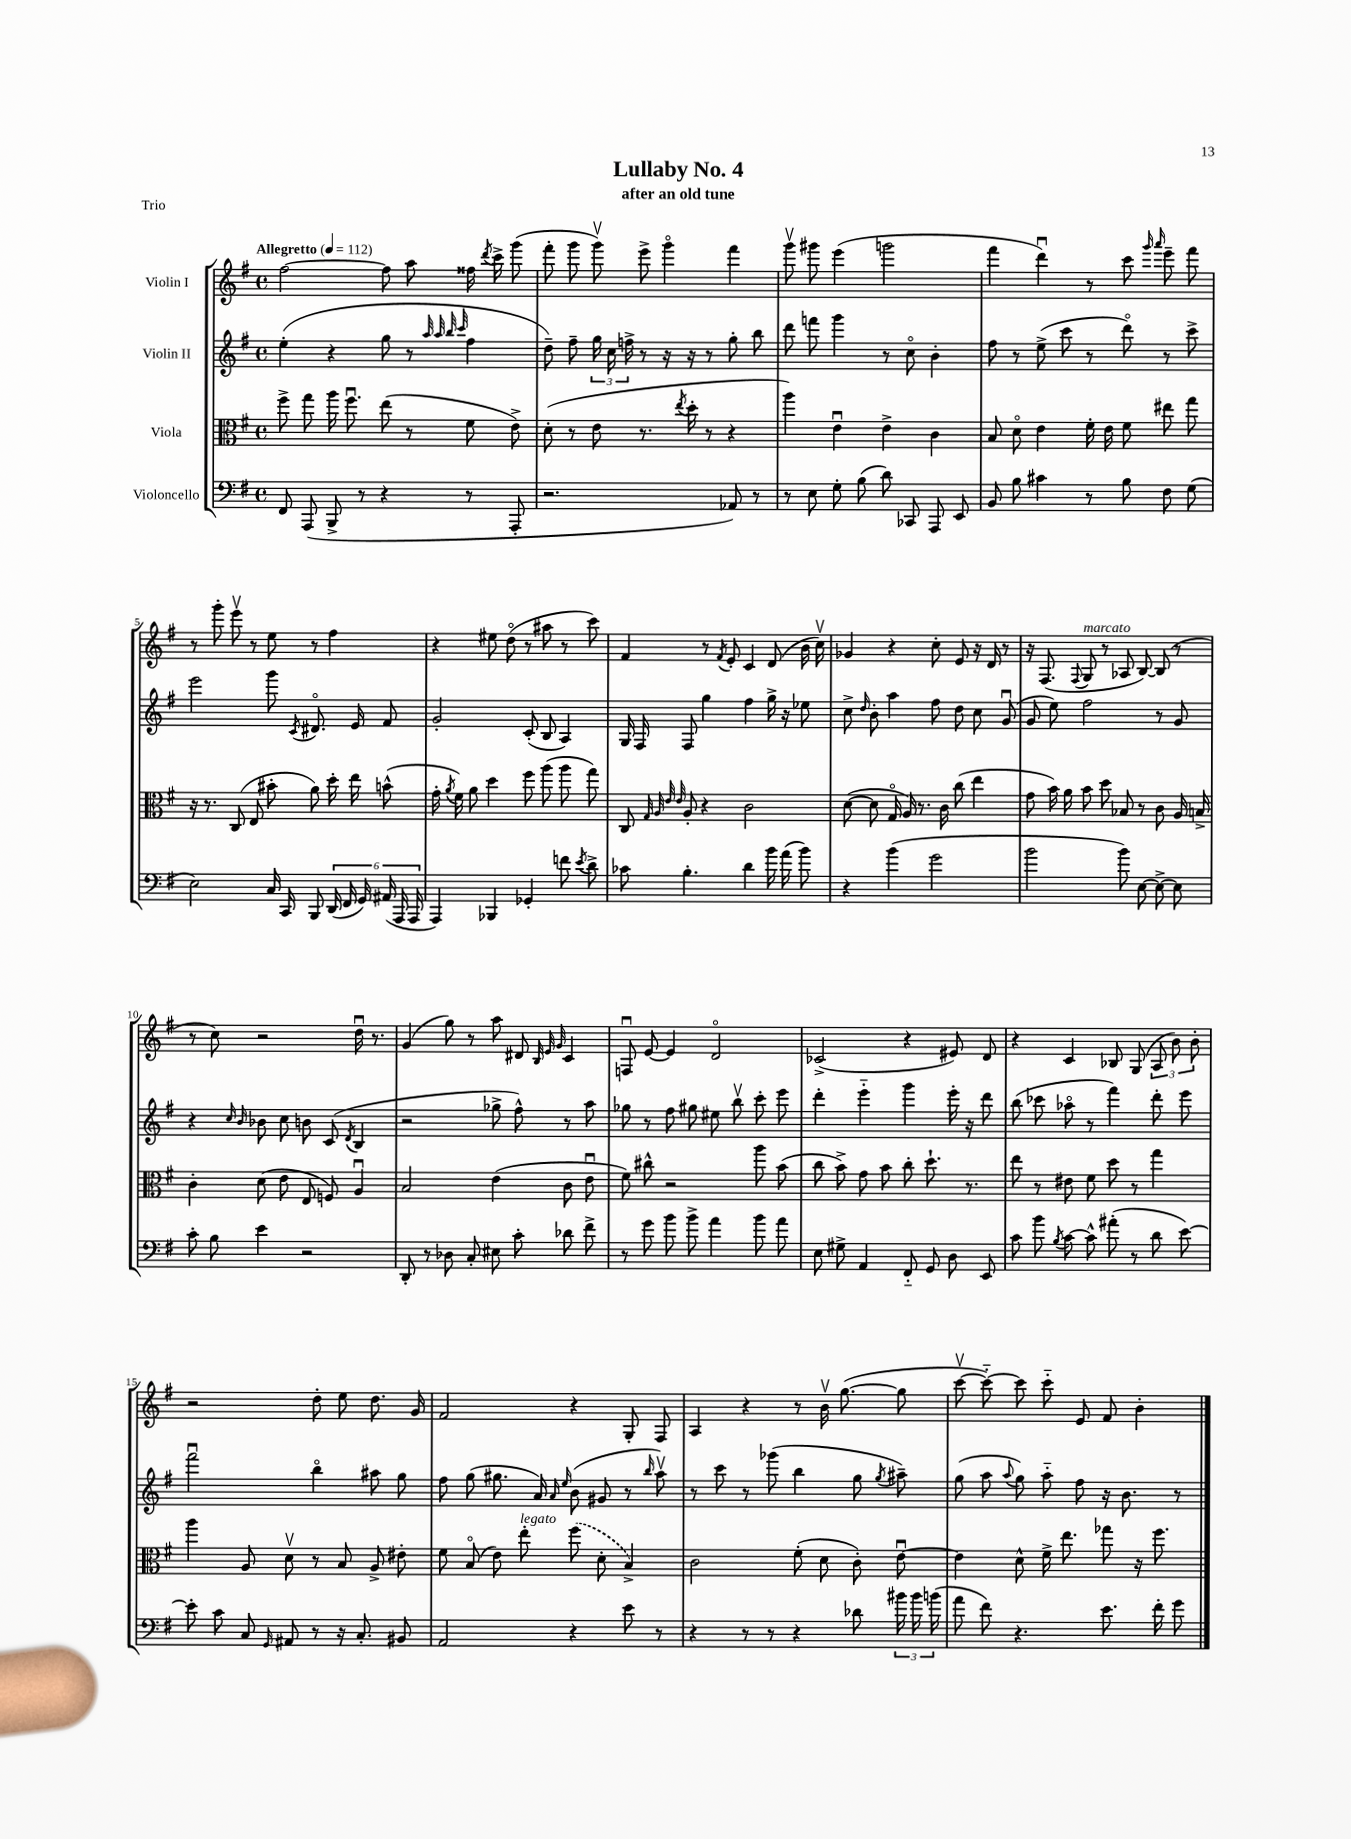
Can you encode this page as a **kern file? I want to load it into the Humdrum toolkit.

**kern	**kern	**kern	**kern
*part4	*part3	*part2	*part1
*staff4	*staff3	*staff2	*staff1
*I"Violoncello	*I"Viola	*I"Violin II	*I"Violin I
*clefF4	*clefC3	*clefG2	*clefG2
*k[f#]	*k[f#]	*k[f#]	*k[f#]
*M4/4	*M4/4	*M4/4	*M4/4
*met(c)	*met(c)	*met(c)	*met(c)
*MM112	*MM112	*MM112	*MM112
=1	=1	=1	=1
!	!	!	!LO:TX:a:B:t=Allegretto
8FF#/	8ff#^\	(4ee'\	[2ff#\
(8AAA/	8gg\	.	.
8BBB^/	16aa\	4r	.
.	8.ff#u\	.	.
8r	.	.	.
4r	(8ee\	8gg\	8ff#\]
.	8r	8r	8aa\
.	.	32qqaa/	.
.	.	32qqaa/	.
.	.	32qqbb/	.
.	.	32qqccc/	.
8r	8f#\	4ff#\	16ff##X\
.	.	.	8qddd/
.	.	.	16ccc^\
8AAA'/	8e^\)	.	(8ggg\
=2	=2	=2	=2
2.r	(8d'\	8dd~\)	8fff#'\
.	8r	8ff#~\	8ggg\
.	8e\	24gg\	8gggv\)
.	.	24cc\	.
.	.	24ffn^\	.
.	8.r	8r	8eee^\
.	.	16r	4ggg\
.	8qee/	.	.
.	16dd'\	16r	.
.	8r	8r	.
8AA-X/)	4r	8gg'\	4fff#\
8r	.	8bb\	.
=3	=3	=3	=3
8r	4aa\)	8ddd\	8gggv\
8E\	.	8fffn\	8ggg#X\
8G'\	4eu\	4ggg\	(4eee\
(8B\	.	.	.
8d\)	4e^\	8r	2gggn\
8CC-X/	.	8cc\	.
8AAA/	4c\	4b'\	.
8EE/	.	.	.
=4	=4	=4	=4
8BB/	8B/	8ff#\	4fff#\
8B\	8d\	8r	.
4c#X\	4e\	(8ee^\	4dddu\)
.	.	8ccc\	.
8r	16f#'\	8r	8r
.	16e\	.	.
8B\	8f#\	8ddd\)	8ccc\
.	.	.	16qqggg/
.	.	.	16qqaaa/
8F#\	8ee#X\	8r	8eee~\
(8G\	8gg\	8ccc^\	8fff#\
!!LO:LB:g=z
=5	=5	=5	=5
2E\)	16r	2eee\	8r
.	8.r	.	.
.	.	.	8ggg'\
.	(8C/	.	8eeev\
.	8E/	.	8r
16C/	8b#X'\	8ggg\	8ee\
16CC/	.	.	.
.	.	8qc/	.
8BBB/	8a\)	8.d#X/	8r
(24DD/	16dd'\	.	4ff#\
24FF#/	.	.	.
.	16ee\	16e/	.
24GG/)	.	.	.
(24AA#X/	(8bn^^\	8f#/	.
24AAA/	.	.	.
24AAA/	.	.	.
=6	=6	=6	=6
4AAA/)	16g'\	2g'/	4r
.	8qa/	.	.
.	16f#\)	.	.
.	8a\	.	.
4BBB-X/	4dd\	.	8ee#X\
.	.	.	(8dd\
4GG-X'/	8ff#\	(8c'/	8r
.	(8aa\	8B/	8aa#X\
8fn\	8aa\	4A/)	8r
8qe/	.	.	.
8d^\	8gg\)	.	8ccc\)
=7	=7	=7	=7
8c-X\	8C/	16G/	4f#/
.	.	16F#/	.
.	32qqG/	.	.
.	32qqA/	.	.
.	32qqe/	.	.
.	32qqe/	.	.
4.B'\	8A'/	8F#/	.
.	4r	4gg\	8r
.	.	.	8qf#/
.	.	.	8e'/
4d\	2c\	4ff#\	4c/
16b\	.	16gg^\	(8d/
(16a\	.	16r	.
8b\)	.	8ee-X\	16b\
.	.	.	16ccv\)
=8	=8	=8	=8
4r	([8d\	8cc^\	4g-X/
.	.	16qqdd/	.
.	8d\]	8b'\	.
(4b\	16G/	4aa\	4r
.	16A/)	.	.
.	8.r	.	.
2g\	.	8ff#\	8cc'\
.	16c\	.	.
.	(8cc\	8dd\	8e/
.	4ee\	8cc\	16r
.	.	.	16d/
.	.	(8gu/	8r
=9	=9	=9	=9
2b\	8g\	8g/	16r
.	.	.	(8.F#/
.	16b\)	8ee\)	.
.	16a\	.	.
.	.	.	8qqF#/
!	!	!	!LO:TX:a:i:t=marcato
.	8b\	2ff#\	8G/
.	8dd\	.	8r
8b\)	8B-X/	.	8A-X/
[8E\	8r	.	[8B/)
8E^\_	8c\	8r	(8B/]
8E\]	16A/	8g/	8r
.	16Bn^/	.	.
!!LO:LB:g=z
=10	=10	=10	=10
8c'\	4c'\	4r	8r
8B\	.	.	8cc\)
.	.	16qqcc/	.
.	.	16qqb/	.
4e\	(8d\	8b-X\	2r
.	8e\	8cc\	.
2r	8E/	8bn\	.
.	8Fn/)	(8c/	.
.	.	8qd/	.
.	4Au/	4B/	16ddu\
.	.	.	8.r
=11	=11	=11	=11
8DD'/	2B/	2r	(4g/
8r	.	.	.
8D-X\	.	.	8gg\)
8C'/	.	.	8r
8E#X\	(4e\	8gg-X^\	8aa\
8c'\	.	8ff#^^\)	8d#X/
.	.	.	32qqB/
.	.	.	32qqe/
.	.	.	32qqg/
8d-X\	8c\	8r	4c/
8f#^\	8eu\	8aa\	.
=12	=12	=12	=12
8r	8f#\)	8gg-X\	8Fnu/
8g\	8cc#X^^\	8r	[8e/
8b\	2r	8ff#\	4e/]
8b^\	.	8gg#X\	.
4a\	.	8ee#X\	2d/
.	.	8bbv\	.
8b\	8aa\	8ccc'\	.
8a\	(8b\	8eee\	.
=13	=13	=13	=13
8E\	8cc\	4ddd'\	(2c-X^/
8G#X^\	8b^\)	.	.
4AA/	8g\	4eee\	.
.	8b\	.	.
8FF#/	8cc'\	4ggg\	4r
8GG/	8.dd`\	.	.
8D\	.	16eee'\	8e#X/)
.	8.r	16r	.
8EE/	.	8ddd\	8d/
=14	=14	=14	=14
8c\	8ee\	(8bb\	4r
8b\	8r	8ccc-X\	.
8qB/	.	.	.
[8c\	8e#X\	8aa-X\	4c/
8c^^\]	8f#\	8r	.
(8a#X'\	8dd\	4fff#\)	8B-X/
8r	8r	.	(8G/
8d\	4gg\	8ddd'\	12A/
.	.	.	12b\)
[8e\)	.	8eee\	.
.	.	.	12b'\
!!LO:LB:g=z
=15	=15	=15	=15
8e'\]	4aa\	2fff#u\	2r
8c\	.	.	.
8C/	8A/	.	.
16qqGG/	.	.	.
8AA#X/	8dv\	.	.
8r	8r	4bb\	8dd'\
16r	8B/	.	8ee\
8.C'/	.	.	.
.	8A^/	8aa#X\	8.dd\
8BB#X/	8e#X'\	8gg\	.
.	.	.	16g/
=16	=16	=16	=16
2AA/	8f#\	8ff#\	2f#/
.	(8B/	(8gg\	.
.	8e\)	8.gg#X\	.
!	!LO:TX:a:i:t=legato	!	!
.	8ee'\	.	.
.	.	16a/)	.
.	.	16qqa/	.
.	.	16qqee/	.
4r	(8ff#\	(8b\	4r
.	8d'\	8g#X/	.
8e\	4B^/)	8r	8G'/
.	.	16qqbb/	.
8r	.	8aav\)	8F#/
=17	=17	=17	=17
4r	2c\	8r	4A/
.	.	8ccc\	.
8r	.	8r	4r
8r	.	(8ggg-X\	.
4r	(8f#'\	4bb\	8r
.	8d\	.	16bv\
.	.	.	([8.gg\
8d-X\	8c'\)	8gg\	.
.	.	8qgg/	.
24b#X\	[8eu\	8aa#X~\)	8gg\]
24b#\	.	.	.
(24bn\	.	.	.
=18	=18	=18	=18
8a\	4e\]	(8gg\	[8cccv\
8f#\)	.	8aa\	8ccc\_)
.	.	8qqaa/	.
4.r	8d^^\	8gg\)	8ccc\]
.	16f#^\	8aa\	8ccc\
.	8.ee\	.	.
.	.	8ff#\	8e/
8.e\	8gg-X\	16r	8f#/
.	.	8.b\	.
.	16r	.	4b'\
16f#'\	8.ff#\	.	.
8g\	.	8r	.
==	==	==	==
*-	*-	*-	*-
